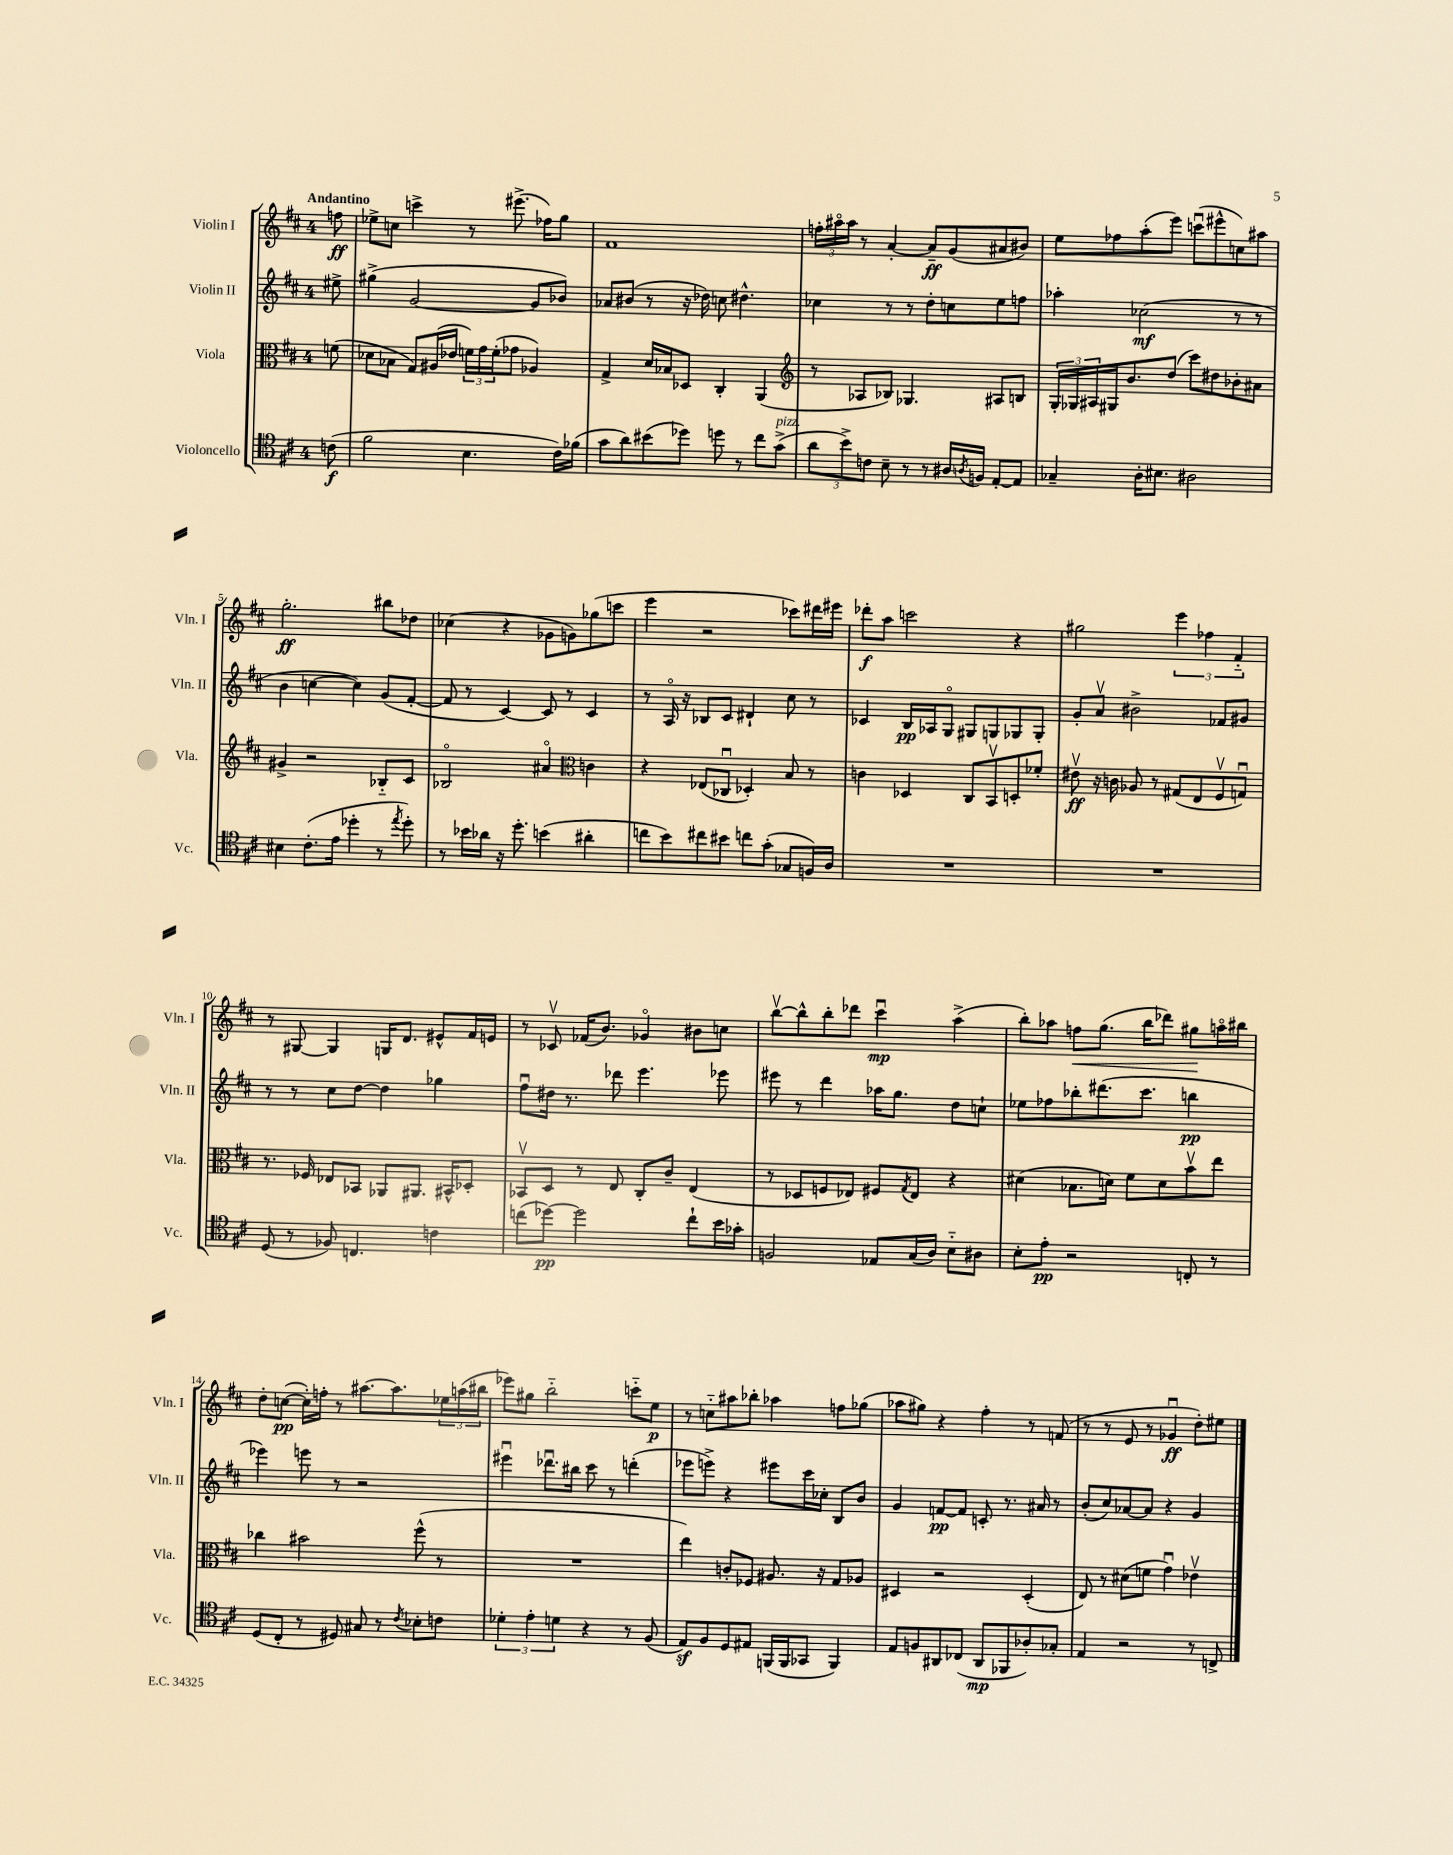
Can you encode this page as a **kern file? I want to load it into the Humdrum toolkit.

**kern	**dynam	**kern	**dynam	**kern	**dynam	**kern	**dynam
*part4	*part4	*part3	*part3	*part2	*part2	*part1	*part1
*staff4	*staff4	*staff3	*staff3	*staff2	*staff2	*staff1	*staff1
*I"Violoncello	*	*I"Viola	*	*I"Violin II	*	*I"Violin I	*
*I'Vc.	*	*I'Vla.	*	*I'Vln. II	*	*I'Vln. I	*
*clefC4	*	*clefC3	*	*clefG2	*	*clefG2	*
*k[f#c#]	*	*k[f#c#]	*	*k[f#c#]	*	*k[f#c#]	*
*M4/4	*	*M4/4	*	*M4/4	*	*M4/4	*
=	=	=	=	=	=	=	=
!	!	!	!	!	!	!LO:TX:a:B:t=Andantino	!
(8cn\	f	(8fn\	.	8ee#X^\	.	8ffn\	ff
=1	=1	=1	=1	=1	=1	=1	=1
2f#\	.	8d-X\L	.	(4gg#X^\	.	8ee-X^\L	.
.	.	8B-X\J	.	.	.	8ccn\J	.
.	.	8G/L)	.	[2g/	.	4cccn^\	.
.	.	(16A#X/L	.	.	.	.	.
.	.	16e-X/JJ	.	.	.	.	.
4.B\	.	24fn\LL)	.	.	.	8r	.
.	.	24g\	.	.	.	.	.
.	.	(24f'\J	.	.	.	.	.
.	.	8g-X\J	.	.	.	(8.eee#X^\	.
.	.	4A-X/)	.	8g/L]	.	.	.
.	.	.	.	.	.	16ff-X\KL)	.
16c#\LL)	.	.	.	8b-X/J)	.	8gg\J	.
(16f-X\JJ	.	.	.	.	.	.	.
=2	=2	=2	=2	=2	=2	=2	=2
8g\L	.	4G^/	.	8a-X/L	.	1f#	.
8a\)	.	.	.	(8b#X/J	.	.	.
(8b#X\	.	16d/LL	.	8r	.	.	.
.	.	16B-X/J	.	.	.	.	.
8dd-X\J)	.	8D-X/J	.	16r	.	.	.
.	.	.	.	16dd-X\)	.	.	.
8ddn\	.	4C#'/	.	8ccn\	.	.	.
8r	.	.	.	4.dd#X^^\	.	.	.
8cc#\L	.	(4AA/	.	.	.	.	.
!LO:TX:a:i:t=pizz.	!	!	!	!	!	!	!
(8g^\J	.	.	.	.	.	.	.
=3	=3	=3	=3	=3	=3	=3	=3
*	*	*clefG2	*	*	*	*	*
12a\L	.	8r	.	4cc-X\	.	24ffn'\LL	.
.	.	.	.	.	.	24aa#X\	.
12b^\)	.	.	.	.	.	24aa#\JJ	.
.	.	8A-X/L	.	.	.	8r	.
12cn\J	.	.	.	.	.	.	.
8B~\	.	8B-X/J)	.	8r	.	[4a'/	.
8r	.	4.G-X/	.	8r	.	.	.
8r	.	.	.	8dd'\L	.	8a~/L]	ff
16A#X/LL	.	.	.	8ccn\	.	(8g/	.
8qAn/	.	.	.	.	.	.	.
16Fn/JJ	.	.	.	.	.	.	.
[8E'/L	.	8A#X/L	.	8ee\	.	8a#X/	.
8E/J]	.	8Bn/J	.	8ffn\J	.	8b#X/J)	.
=4	=4	=4	=4	=4	=4	=4	=4
4G-X~/	.	24G'/LL	.	4aa-X'\	.	8ee\L	.
.	.	24G-X/	.	.	.	.	.
.	.	24A#X/	.	.	.	.	.
.	.	16G#X/J	.	.	.	8ff-X\	.
.	.	8.b/	.	.	.	.	.
16A'\KL	.	.	.	(2cc-X\	mf	(8aa'\	.
8.B#X\J	.	.	.	.	.	.	.
.	.	(8dd/J	.	.	.	8eee\J)	.
2A#X\	.	8ccc#\L)	.	.	.	(8cccnu\L	.
.	.	8dd#X\	.	.	.	8eee#X^^\	.
.	.	8b-X'\	.	8r	.	8ccn\)	.
.	.	8a#X\J	.	8r	.	8aa#X\J	.
!!LO:LB:g=z
=5	=5	=5	=5	=5	=5	=5	=5
4B#X\	.	4g#X^/	.	4b\	.	2.gg'\	ff
(8.c#'\L	.	2r	.	[4ccn\	.	.	.
16e\Jk	.	.	.	.	.	.	.
4dd-X'\	.	.	.	4cc\])	.	.	.
8r	.	8B-X/L	.	(8g/L	.	8bb#X\L	.
8qee/	.	.	.	.	.	.	.
8dd-'\)	.	8c#/J	.	[8f#'/J	.	8dd-X\J	.
=6	=6	=6	=6	=6	=6	=6	=6
8r	.	2B-X/	.	8f#/]	.	(4cc-X\	.
16b-X\LL	.	.	.	8r	.	.	.
16a-X\JJ	.	.	.	.	.	.	.
16r	.	.	.	[4c#/)	.	4r	.
8.dd'\	.	.	.	.	.	.	.
(4bn\	.	4a#X/	.	8c#/]	.	8g-X\L	.
.	.	.	.	8r	.	8gn\)	.
*	*	*clefC3	*	*	*	*	*
4a#X'\	.	4cn\	.	4c#/	.	(8gg-X\	.
.	.	.	.	.	.	8cccn\J	.
=7	=7	=7	=7	=7	=7	=7	=7
8ccn\L	.	4r	.	8r	.	4eee\	.
8b\)	.	.	.	16A/	.	.	.
.	.	.	.	16r	.	.	.
8cc#X\	.	(8E-X/L	.	8B-X/L	.	2r	.
8b#X\J	.	8C-Xu/J	.	8c#/J	.	.	.
8ccn\L	.	4D-X'/)	.	4d#X`/	.	.	.
(8g'\J	.	.	.	.	.	.	.
8G-X/L	.	8B/	.	8cc#\	.	8ccc-X\L)	.
16Fn/L)	.	8r	.	8r	.	16ddd#X\L	.
16A/JJ	.	.	.	.	.	16eee#X\JJ	.
=8	=8	=8	=8	=8	=8	=8	=8
1r	.	4cn\	.	4c-X/	.	8ddd-X'\L	f
.	.	.	.	.	.	8aa\J	.
.	.	4D-X/	.	16B/LL	pp	2cccn\	.
.	.	.	.	16A-X/J	.	.	.
.	.	.	.	8G/J	.	.	.
.	.	8C#/L	.	8G#X/L	.	.	.
.	.	8BBv/	.	8Gn/	.	.	.
.	.	8Dn'/	.	8G-X/	.	4r	.
.	.	8f-X'/J	.	8G-'/J	.	.	.
=9	=9	=9	=9	=9	=9	=9	=9
1r	.	8e#Xv\	ff	8g'/L	.	2gg#X\	.
.	.	16r	.	8av/J	.	.	.
.	.	16cn\	.	.	.	.	.
.	.	8A-X/	.	2b#X^\	.	.	.
.	.	8r	.	.	.	.	.
.	.	(8G#X/L	.	.	.	6eee\	.
.	.	8E/	.	.	.	.	.
.	.	.	.	.	.	6ff-X\	.
.	.	8F#v/	.	8f-X/L	.	.	.
.	.	.	.	.	.	6f#/	.
.	.	8Gnu/J)	.	8g#X/J	.	.	.
!!LO:LB:g=z
=10	=10	=10	=10	=10	=10	=10	=10
(8D/	.	8.r	.	8r	.	8r	.
8r	.	.	.	8r	.	[8G#X/	.
.	.	16F-X/	.	.	.	.	.
8F-X/)	.	8E-X/L	.	8cc#\L	.	4G#/]	.
4.Cn/	.	8BB-X/J	.	[8dd\J	.	.	.
.	.	8AA-X/L	.	4dd\]	.	16Gn/KL	.
.	.	.	.	.	.	8.d/J	.
.	.	8.AA#X/J	.	.	.	.	.
4cn\	.	.	.	4gg-X\	.	8e#X^^/L	.
.	.	16BB#X^^/KL	.	.	.	.	.
.	.	8D-X'/J	.	.	.	16f#/L	.
.	.	.	.	.	.	16en/JJ	.
=11	=11	=11	=11	=11	=11	=11	=11
(8ccn\L	.	8BB-Xv/L	.	8ff#u\L	.	8r	.
[8dd-X\J)	pp	8D/J	.	16dd#X\Jk	.	8c-Xv/	.
.	.	.	.	8.r	.	.	.
2dd-\]	.	8r	.	.	.	(16f-X/KL	.
.	.	.	.	.	.	8.b/J)	.
.	.	8E/	.	8ddd-X\	.	.	.
.	.	8C#'/L	.	4.eee\	.	4g-X/	.
.	.	8c#~/J	.	.	.	.	.
8cc`\L	.	(4E/	.	.	.	8b#X\L	.
16b\L	.	.	.	8eee-X\	.	8ccn\J	.
16g-X'\JJ	.	.	.	.	.	.	.
=12	=12	=12	=12	=12	=12	=12	=12
2Fn/	.	8r	.	8eee#X\	.	[8bbv\L	.
.	.	8D-X/L	.	8r	.	8bb^^\]	.
.	.	8Fn/	.	4ddd\	.	8bb'\	.
.	.	8E-X/J)	.	.	.	8ddd-X\J	.
8E-X/L	.	8F#X/L	.	16aa-X\KL	.	4ccc#u\	mp
.	.	.	.	8.gg\J	.	.	.
.	.	8qG/	.	.	.	.	.
(16G/L	.	8E-/J	.	.	.	.	.
16A/JJ)	.	.	.	.	.	.	.
8B\L	.	4r	.	8dd\L	.	(4aa^\	.
8A#X\J	.	.	.	8ccn`\J	.	.	.
=13	=13	=13	=13	=13	=13	=13	=13
8B'\L	.	(4d#X\	.	8ee-X\L	.	8bb'\L)	.
8e'\J	pp	.	.	8ff-X\	.	8aa-X\J	.
!	!	!	!	!	!	!	!LO:HP:b
2r	.	8.B-X\L	.	8bb-X'\	.	8ffn\L	<
.	.	.	.	(8.ddd#X\	.	(8.gg\J	.
.	.	16dn\Jk)	.	.	.	.	.
.	.	8f#\L	.	.	.	.	.
.	.	.	.	8.ccc#\J	.	16bb\KL	.
.	.	8d\	.	.	.	8ddd-X\J)	.
8Cn'/	.	8bv\	.	4bbn\	pp	8gg#X\L	.
8r	.	8ee\J	.	.	.	16aan\L	[
.	.	.	.	.	.	16bb#X\JJ	.
!!LO:LB:g=z
=14	=14	=14	=14	=14	=14	=14	=14
(8D/L	.	4cc-X\	.	4eee-X\)	.	8dd'\L	.
8C#'/J	.	.	.	.	.	([8ccn\J	pp
8r	.	2b#X\	.	8eeen\	.	16cc'\LL])	.
.	.	.	.	.	.	16ffn'\JJ	.
8D#X/)	.	.	.	8r	.	8r	.
8G#X/	.	.	.	2r	.	[8.aa#X\L	.
8r	.	.	.	.	.	.	.
.	.	.	.	.	.	8.aa#\]	.
8qc#/	.	.	.	.	.	.	.
8B-X'\L	.	(8ff#^^\	.	.	.	.	.
8cn\J	.	8r	.	.	.	24ee-X\L	.
.	.	.	.	.	.	(24aan\	.
.	.	.	.	.	.	24bb#X\JJ	.
=15	=15	=15	=15	=15	=15	=15	=15
6d-X'\	.	1r	.	4eee#Xu\	.	8eee-X\L)	.
.	.	.	.	.	.	8gg#X\J	.
6e'\	.	.	.	.	.	.	.
.	.	.	.	8.ddd-Xu\L	.	2bb\	.
6dn\	.	.	.	.	.	.	.
.	.	.	.	16bb#X\Jk	.	.	.
4r	.	.	.	8ccc#\	.	.	.
.	.	.	.	8r	.	.	.
8r	.	.	.	(4dddn'\	.	8cccn\L	.
(8F#/	.	.	.	.	.	8ee\J	p
=16	=16	=16	=16	=16	=16	=16	=16
8Ez/L)	.	4ee\)	.	8eee-X\L	.	8r	.
8F#/	.	.	.	8eeen^\J)	.	8ccn\L	.
8D/	.	8cn'/L	.	4r	.	8aa#X\	.
8E#X/J	.	8F-X/J	.	.	.	8bb-X'\J	.
(16FFn/LL	.	8.A#X/	.	8eee#X\L	.	4aa-X\	.
16FF/J	.	.	.	.	.	.	.
8GG-X/J	.	.	.	16ccc#\L	.	.	.
.	.	16r	.	16cc-X'\JJ	.	.	.
4FF/)	.	8G/L	.	8B/L	.	8ffn\L	.
.	.	8A-X/J	.	8b/J	.	(8gg-X\J	.
=17	=17	=17	=17	=17	=17	=17	=17
8E/L	.	4D#X/	.	4g/	.	8aa-X\L	.
8Fn/	.	.	.	.	.	8gg#X\J)	.
8AA#X/	.	2r	.	[8fn/L	pp	4r	.
(8C-X/J	.	.	.	8f/J]	.	.	.
8AA#/L	mp	.	.	8cn'/	.	4ff#'\	.
8FF-X/	.	.	.	8.r	.	.	.
8A-X'/)	.	(4D#'/	.	.	.	8r	.
.	.	.	.	16a#X/	.	.	.
8G-X'/J	.	.	.	8r	.	(8fn/	.
=18	=18	=18	=18	=18	=18	=18	=18
4E/	.	8E/)	.	(8b'/L	.	8r	.
.	.	8r	.	8cc#/)	.	8r	.
2r	.	(8d#X\L	.	[8a-X/	.	8e/	.
.	.	8fn\J	.	8a-/J]	.	8r	.
.	.	4gu\)	.	4r	.	4g-Xu/	ff
8r	.	4e-Xv\	.	4g/	.	8dd'\L)	.
8Cn^/	.	.	.	.	.	8ee#X\J	.
==	==	==	==	==	==	==	==
*-	*-	*-	*-	*-	*-	*-	*-
